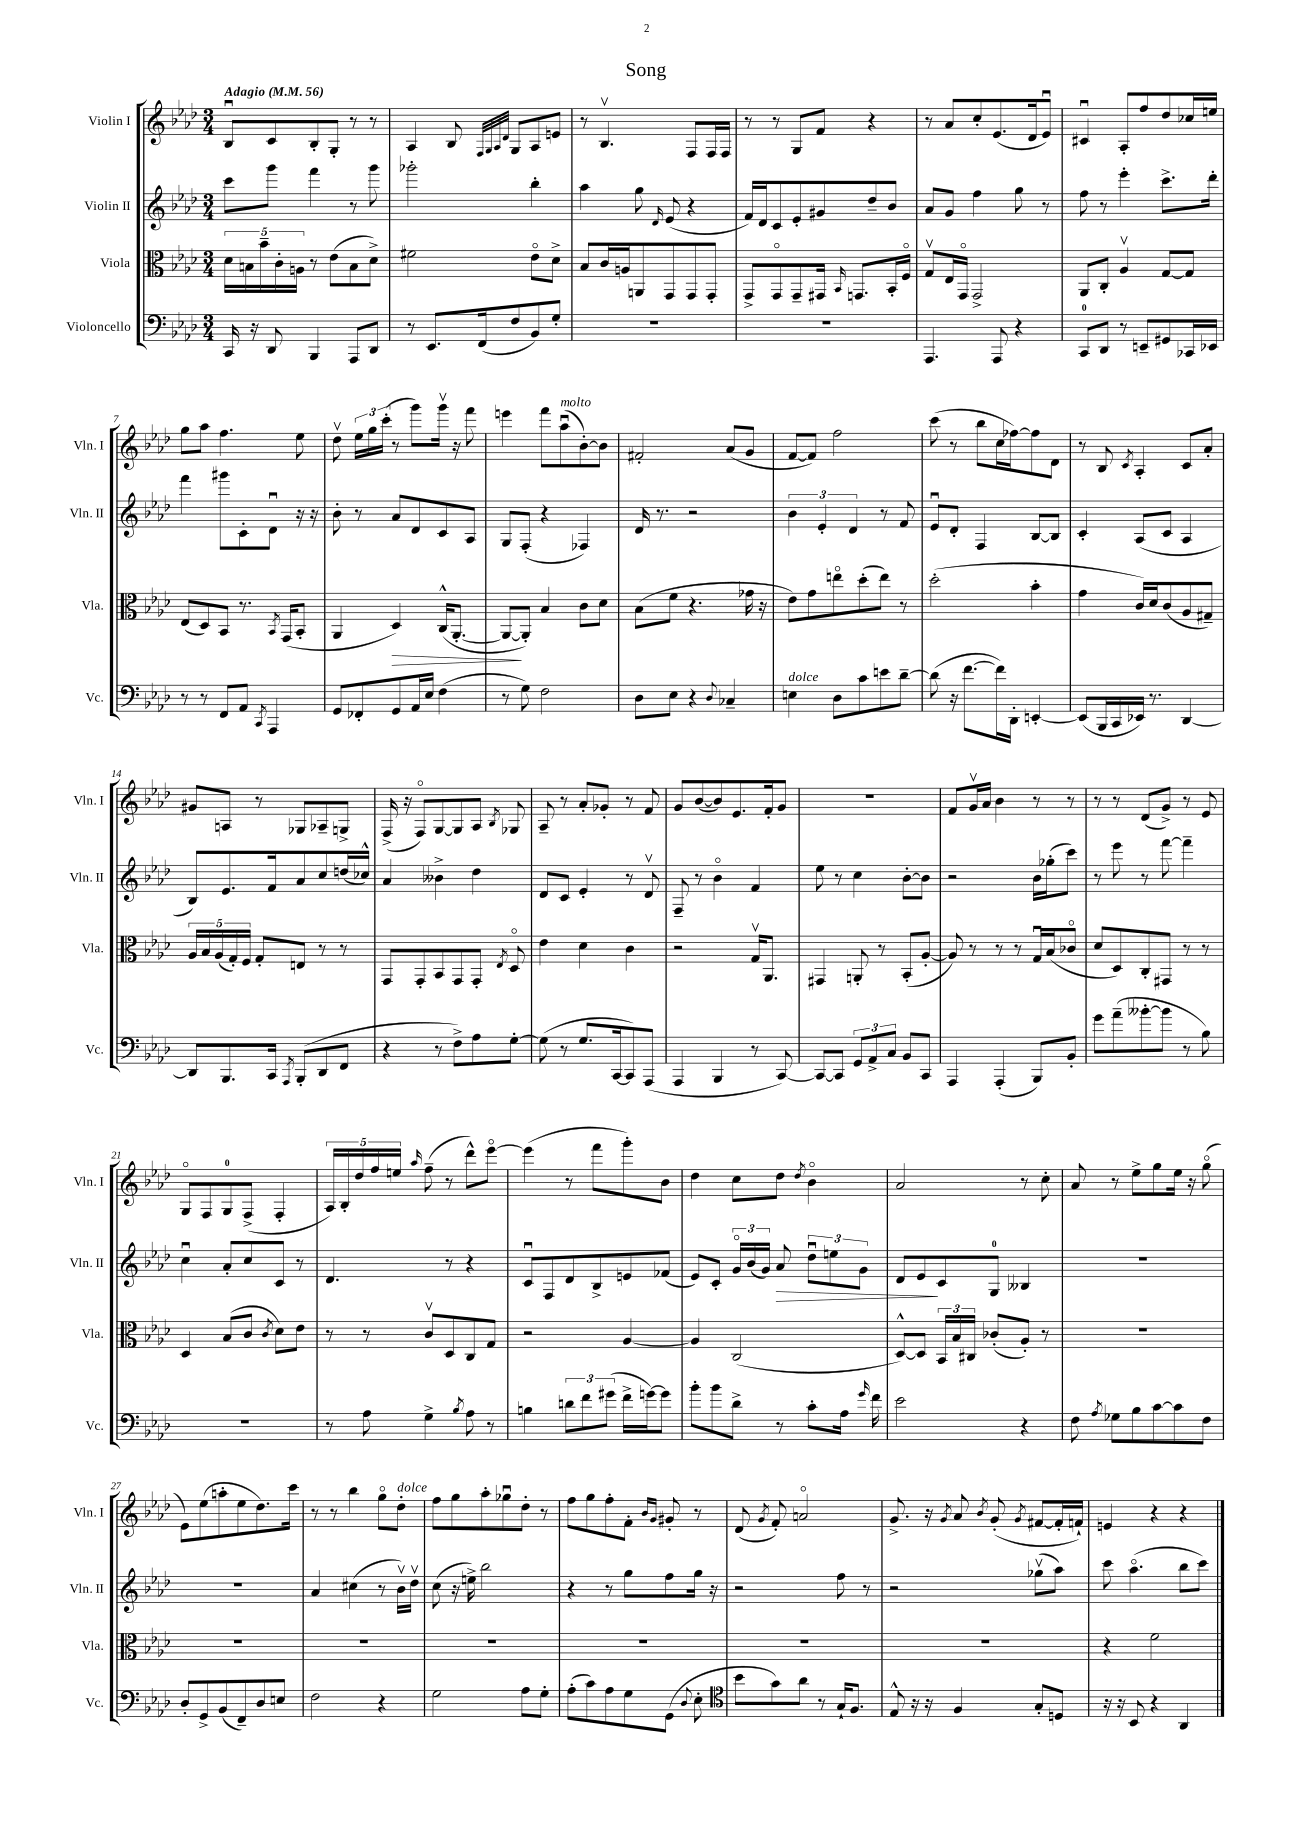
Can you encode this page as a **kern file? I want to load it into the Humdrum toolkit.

**kern	**kern	**kern	**kern
*staff4	*staff3	*staff2	*staff1
*clefF4	*clefC3	*clefG2	*clefG2
*k[b-e-a-d-]	*k[b-e-a-d-]	*k[b-e-a-d-]	*k[b-e-a-d-]
*M3/4	*M3/4	*M3/4	*M3/4
*MM56	*MM56	*MM56	*MM56
16CC/	20d-\LL	8ccc\L	8B-u/L
.	20B\	.	.
16r	.	.	.
.	20b-~\	.	.
8DD-/	.	8ggg\J	8c/
.	20c'\	.	.
.	20A\JJ	.	.
4BBB-/	8r	4fff\	8B-'/
.	(8e-\L	.	8G'/J
8AAA-/L	8B\	8r	8r
8DD-/J	8d-^\J)	8ggg\	8r
=	=	=	=
8r	2f#\	2ggg-'\	4A-/
8.EE-/L	.	.	.
.	.	.	8B-/
(16FF/k	.	.	.
.	.	.	32qqF/LLL
.	.	.	32qqG/
.	.	.	32qqA-/
.	.	.	32qqd-/JJJ
8F/	.	.	8G/L
8BB-/)	8e-o\L	4bb-'\	8A-/
8G'/J	8d-^\J	.	8e/J
=	=	=	=
2.r	8B-/L	4aa-\	8r
.	16c/L	.	4.B-v/
.	16A/J	.	.
.	8AA/	8gg\	.
.	.	16qqd-/	.
.	8GG/	(8e-/	.
.	8GG/	4r	8F/L
.	8GG'/J	.	16F/L
.	.	.	16F/JJ
=	=	=	=
2.r	8GG^/L	16f/LL)	8r
.	.	16d-/J	.
.	8GGo/	8c/	8r
.	8GG~/	8e-'/	8G/L
.	16GG#/Jk	8g#/	8f/J
.	16qqBB-/	.	.
.	8.GG/L	.	.
.	.	8dd-~/	4r
.	16BB-'/L	8b-/J	.
.	16Fo/JJ	.	.
=	=	=	=
4.AAA-/	8Gv/L	8a-/L	8r
.	16E-/L	8g/J	8a-/L
.	16GGo/JJ	.	.
.	2GG^/	4ff\	8cc'/
8AAA-/	.	.	(8.e-/
4r	.	8gg\	.
.	.	.	16d-/k
.	.	8r	8e-u/J)
=	=	=	=
8CC/L	8AA-/L	8ff\	4c#u/
8DD-/J	8C'/J	8r	.
8r	4A-v/	4eee-'\	8A-'/L
8EE~/L	.	.	8ff/
8GG#/	[8G/L	8.ccc^\L	8dd-/
16CC-/L	8G/]J	.	16cc-/L
16EE-/JJ	.	16ddd-'\Jk	16ee/JJ
=	=	=	=
8r	(8E-/L	4fff\	8gg\L
8r	8D-/)	.	8aa-\J
8FF/L	8BB-/J	8ggg#\L	4.ff\
8AA-/J	8.r	8c'\	.
8qCC/	.	.	.
4AAA-/	.	8d-u\J	.
.	8qBB-/	.	.
.	(16GG/LK	.	.
.	8BB-'/J	16r	8ee-\
.	.	16r	.
=	=	=	=
8GG/L	4AA-/	8b-'\	8dd-v\
8FF-'/	.	8r	24ee-\LL
.	.	.	24gg\
.	.	.	(24ccc'\JJ
8GG/	4D-/)	8a-/L	8r
16AA-/L	.	8d-/	8ggg\L)
16E-/JJ	.	.	.
(4F\	(16C^^/LK	8c/	16gggv\Jk
.	[8.AA-'/J	.	16r
.	.	8A-/J	8fff\
=	=	=	=
8r	8AA-/_L	8G/L	4eee\
8G\)	8AA-'/]J)	(8F'/J	.
2F\	4B-/	4r	8fff\L
.	.	.	(8aa-u\
.	8c\L	4F-/)	[8b-'\)
.	8d-\J	.	8b-\]J
=	=	=	=
8D-\L	(8B-\L	16d-/	2f#'/
.	.	8.r	.
8E-\J	8f\J	.	.
4r	4.r	2r	.
8qqD-/	.	.	.
4C-~/	.	.	(8a-/L
.	16g-\	.	8g/J
.	16r	.	.
=	=	=	=
4E\	8e-\L)	6b-\	[8f/L
.	8g\	.	8f/]J)
.	.	6e-'/	.
8D-\L	8eeo\	.	2ff\
.	.	6d-/	.
8c\	(8dd-'\	.	.
8e\	8ee\J)	8r	.
[8d-~\J	8r	8f/	.
=	=	=	=
(8d-\]	(2dd-'\	8e-u/L	(8ccc\
16r	.	8d-'/J	8r
[8.f\L	.	.	.
.	.	4F/	8bb-\L
16f\]L)	.	.	16cc\L
16DD-'\JJ	.	.	[16ff-\J)
[4EE'/	4b-'\	[8B-/L	8ff-\]
.	.	8B-/]J	8d-\J
=	=	=	=
(8EE/]L	4g\	4c'/	8r
16BBB-/L	.	.	8B-/
16CC/	.	.	.
.	.	.	8qc/
16EE-/JJ)	16c/LL)	(8A-/L	4A-'/
8.r	16d-/J	.	.
.	(8c/	8c/J	.
[4DD-/	8A-/	4A-/	8c/L
.	8G#~/J)	.	8a-'/J
=	=	=	=
8DD-/]L	20A-/LL	8B-/L)	8g#/L
.	20B-/	.	.
.	(20A-/	.	.
8.BBB-/	.	8.e-/	8A/J
.	20G'/)	.	.
.	20F/JJ	.	.
.	8G'/L	.	8r
16CC/Jk	.	16f/k	.
8qAAA-/	.	.	.
(8BBB-'/L	8E/J	8a-/	8G-/L
8DD-/	8r	8cc/	8A-~/
8FF/J	8r	(16dd/L	8G^/J
.	.	16cc-^^/JJ)	.
=	=	=	=
4r	8GG/L	4a-/	(16F^/
.	.	.	16r
.	8GG'/	.	8Fo/L)
8r	8BB-/	4b--^\	[8G/
8F^\L)	8GG/	.	8G/]
8A-\	8GG'/J	4dd-\	8A-/J
.	8qE-/	.	8qB-/
[8G'\J	8D-o/	.	8G-/
=	=	=	=
(8G\]	4e-\	8d-/L	8A-~/
8r	.	8c/J	8r
8.G/L	4d-\	4e-'/	8a-'/L
.	.	.	8g-'/J
[16CC/k	.	.	.
8CC/])	4c\	8r	8r
(8AAA-/J	.	8d-v/	8f/
=	=	=	=
4AAA-/	2r	8F~/	8g/L
.	.	8r	([8b-/
4BBB-/	.	4b-o\	8b-/])
.	.	.	8.e-/
8r	16Gv/LK	4f/	.
.	8.AA-/J	.	16f'/k
[8CC/)	.	.	8g/J
=	=	=	=
8CC/_L	4GG#/	8ee-\	2.r
8CC/]J	.	8r	.
12GG/L	8AA'/	4cc\	.
12AA-^/	.	.	.
.	8r	.	.
12C/J	.	.	.
8BB-/L	(8BB-'/L	[8b-'\L	.
8CC/J	[8A-'/J	8b-\]J	.
=	=	=	=
4AAA-/	8A-/])	2r	8f/L
.	8r	.	16gv/L
.	.	.	16a-/JJ
(4AAA-'/	8r	.	4b-\
.	8r	.	.
8BBB-/L)	16Gu/LL	16b-\LL	8r
.	(16B-/J	(16gg-'\J	.
8BB-'/J	8c-o/J	8ccc\J)	8r
=	=	=	=
8g\L	8d-/L	8r	8r
(8a-~\	8D-/)	8eee-\	8r
[8b--'\	8C'/	8r	(8d-/L
8b--\]J	8GG#/J	[8fff\	8g^/J)
8r	8r	4fff~\]	8r
8B-\)	8r	.	8e-/
=	=	=	=
2.r	4D-/	4ccu\	8Go/L
.	.	.	8F/
.	(8B-/L	8a-'/L	8G/
.	8c/J	8cc/	(8F^/J
.	8qc/	.	.
.	8d-\L)	8c/J	4F'/
.	8e-\J	8r	.
=	=	=	=
8r	8r	4.d-/	20A-/LL)
.	.	.	20B-'/
.	.	.	20dd-/
8A-\	8r	.	.
.	.	.	20ff/
.	.	.	20ee/JJ
.	.	.	16qqaa-/
4G^\	8cv/L	.	(8ff~\
.	8D-/	8r	8r
8qB-/	.	.	.
8A-\	8C/	4r	8ddd-^^\L)
8r	8G/J	.	[8eee-o\J
=	=	=	=
4B\	2r	8cu/L	(4eee-\]
.	.	8F/	.
12d\L	.	8d-/	8r
12f\	.	.	.
.	.	8B-^/	8fff\L
(12g#\J	.	.	.
16f^\LL	[4A-/	8e/	8ggg'\)
[16g\J)	.	.	.
8g\]J	.	(8f-/J	8b-\J
=	=	=	=
8b-'\L	4A-/]	8e-/L)	4dd-\
8b-\	.	8c'/J	.
8d-^\J	(2C/	24go/LL	8cc\L
.	.	(24b-/	.
.	.	24g/JJ)	.
8r	.	8a-/	8dd-\J
.	.	.	8qdd-/
8c'\L	.	12dd-u\L	4b-o\
.	.	12ee\	.
16A-\Jk	.	.	.
.	.	12g\J	.
16qqg/	.	.	.
16f\	.	.	.
=	=	=	=
2e-\	[8D-^^/L)	8d-/L	2a-/
.	8D-/]J	8e-/	.
.	24BB-/LL	8c/	.
.	24B-/	.	.
.	24C#/JJ	.	.
.	(8c-'/L	8G/J	.
4r	8A-'/J)	4B--/	8r
.	8r	.	8cc'\
=	=	=	=
8F\	2.r	2.r	8a-/
8qA-/	.	.	.
8G-\L	.	.	8r
8B-\	.	.	8ee-^\L
[8c\	.	.	8gg\
8c\]	.	.	16ee-\Jk
.	.	.	16r
8F\J	.	.	(8ggo\
=	=	=	=
8D-'/L	2.r	2.r	8e-\L)
8GG^/	.	.	(8ee-\
(8BB-/	.	.	8aa'\
8FF~/)	.	.	8ee-\
8D-/	.	.	8.dd-\)
8E/J	.	.	.
.	.	.	16ccc\Jk
=	=	=	=
2F\	2.r	4a-/	8r
.	.	.	8r
.	.	(4cc#\	4bb-\
4r	.	8r	8ggo\L
.	.	16b-v\LL)	8dd-'\J
.	.	16dd-v\JJ	.
=	=	=	=
2G\	2.r	(8cc\	8ff\L
.	.	16r	8gg\
.	.	16ee^\)	.
.	.	2bb-\	8aa-'\
.	.	.	8gg-u\
8A-\L	.	.	8dd-'\J
8G'\J	.	.	8r
=	=	=	=
(8A-'\L	2.r	4r	8ff\L
8c\)	.	.	8gg\
8A-\	.	8r	8ff'\
8G\	.	8gg\L	8f'\J
.	.	.	16qqb-/LL
.	.	.	16qqg/JJ
(8GG\J	.	8ff\	8g#'/
8qqD-/	.	.	.
8E-'\	.	16gg\Jk	8r
.	.	16r	.
=	=	=	=
*clefC4	*	*	*
8b-\L	2.r	2r	(8d-/
.	.	.	8qg/
8g\)	.	.	8f'/)
8a-\J	.	.	2ao/
8r	.	.	.
16G`/LK	.	8ff\	.
8.F/J	.	.	.
.	.	8r	.
=	=	=	=
8E-^^/	2.r	2r	8.g^/
16r	.	.	.
16r	.	.	16r
.	.	.	8qg/
4F/	.	.	8a-/
.	.	.	8qb-/
.	.	.	(8g'/
.	.	.	8qg/
8G'/L	.	(8gg-v\L	[8f#/L
8D/J	.	8aa-\J)	16f#'/]L
.	.	.	16f`/JJ)
=	=	=	=
16r	4r	8ccc\	4e/
16r	.	.	.
8BB-/	.	(4.aa-o\	.
4r	2f\	.	4r
4AA-/	.	8bb-\L	4r
.	.	8ccc\J)	.
==	==	==	==
*-	*-	*-	*-
